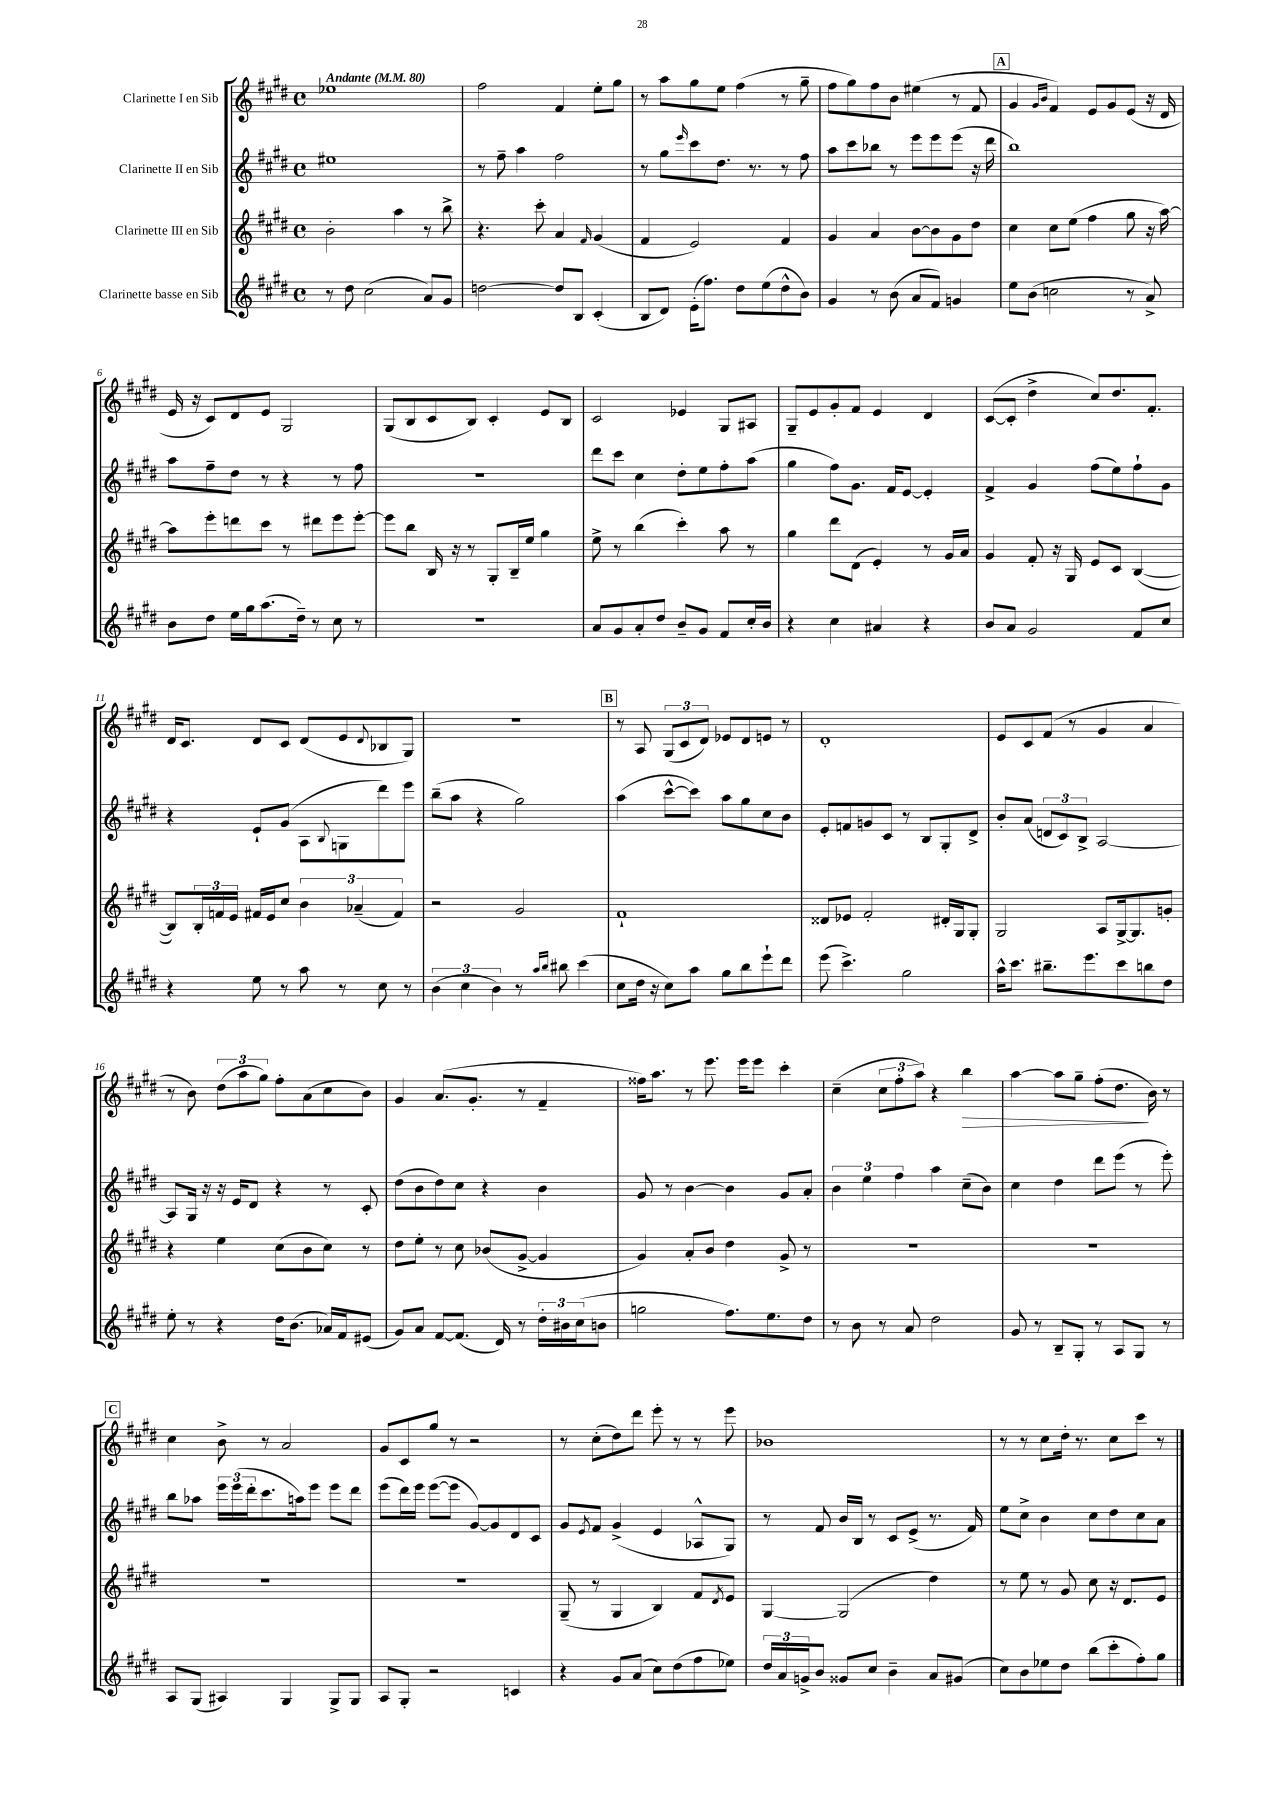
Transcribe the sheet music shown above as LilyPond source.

<<
\new StaffGroup <<
\new Staff = "s0" \with { instrumentName = "Clarinette I en Sib" } {
    \clef treble \key e \major \defaultTimeSignature \time 4/4 \tempo "Andante" 4 = 80
    ees''1 |
    fis''2 fis'4 e''8-. gis''8 |
    r8 a''8 gis''8 e''8 fis''4( r8 gis''8-- |
    fis''8 gis''8) fis''8 b'8 eis''4( r8 fis'8 |
    \mark \markup { \box "A" } gis'4 \grace { gis'16 b'16 } fis'4) e'8 gis'8 e'8( r16 dis'16 |
    e'16 r16 cis'8) dis'8 e'8 gis2 |
    gis8( b8 cis'8 b8) cis'4-. e'8 b8 |
    cis'2 ees'4 gis8 ais8 |
    gis8-- e'8 gis'8-. fis'8 e'4 dis'4 |
    cis'8~( cis'8-. dis''4-> cis''8) dis''8. fis'8.-. |
    dis'16 cis'8. dis'8 cis'8 dis'8( e'8 \appoggiatura { dis'8 } bes8 gis8) |
    R1 |
    \mark \markup { \box "B" } r8 a8 \tuplet 3/2 { gis8( cis'8 dis'8) } ees'8 dis'8 e'8 r8 |
    dis'1-. |
    e'8 cis'8 fis'8( r8 gis'4 a'4 |
    r8 b'8) \tuplet 3/2 { dis''8( a''8 gis''8) } fis''8-. a'8( cis''8 b'8) |
    gis'4 a'8.( gis'8.-. r8 fis'4-- |
    fisis''16) a''8. r8 e'''8. e'''16 e'''8 cis'''4-. |
    cis''4--( \tuplet 3/2 { cis''8 fis''8-. a''8) } r4 b''4\> |
    a''4~ a''8 gis''8-- fis''8-.( dis''8.\! b'16) r8 |
    \mark \markup { \box "C" } cis''4 b'8-> r8 a'2 |
    gis'8 cis'8 gis''8 r8 r2 |
    r8 cis''8-.( dis''8) dis'''8 e'''8-. r8 r8 e'''8 |
    bes'1 |
    r8 r8 cis''8 dis''16-. r8. cis''8 cis'''8 r8 \bar "|." |
}
\new Staff = "s1" \with { instrumentName = "Clarinette II en Sib" } {
    \clef treble \key e \major \defaultTimeSignature \time 4/4
    eis''1 |
    r8 fis''8-- a''4 fis''2 |
    r8 gis''8 \grace { e'''16 } cis'''8 dis''8. r8. r8 fis''8 |
    a''8 cis'''8 bes''8 r8 e'''8 e'''8 e'''8( r16 dis'''16 |
    \mark \markup { \box "A" } b''1) |
    a''8 fis''8-- dis''8 r8 r4 r8 fis''8 |
    R1 |
    dis'''8 cis'''8 cis''4 dis''8-. e''8 fis''8-. a''8( |
    gis''4 fis''8) gis'8. fis'16 e'8~ e'4-. |
    fis'4-> gis'4 fis''8( e''8) fis''8-! gis'8 |
    r4 e'8-! gis'8( a8 \appoggiatura { b8 } g8 dis'''8) e'''8 |
    b''8--( a''8 r4 gis''2) |
    \mark \markup { \box "B" } a''4( cis'''8~-^ cis'''8) a''8 gis''8 cis''8 b'8 |
    e'8-. f'8 g'8 cis'8 r8 b8 gis8-. dis'8-> |
    b'8-. a'8( \tuplet 3/2 { d'8 cis'8) b8-> } a2~ |
    a8 gis16 r16 r16 e'16 dis'8 r4 r8 cis'8-. |
    dis''8( b'8 dis''8) cis''8 r4 b'4 |
    gis'8 r8 b'4~ b'4 gis'8 a'8-. |
    \tuplet 3/2 { b'4 e''4 fis''4 } a''4 cis''8--( b'8) |
    cis''4 dis''4 dis'''8 e'''8( r8 e'''8-.) |
    \mark \markup { \box "C" } b''8 aes''8 \tuplet 3/2 { e'''16 e'''16( dis'''16-. } cis'''8. a''16) e'''8 e'''8 dis'''8 |
    e'''8( dis'''16) e'''16 e'''8~( e'''8 gis'8~) gis'8 dis'8 cis'8 |
    gis'8 \acciaccatura { e'8 } fis'8 gis'4->( e'4 aes8-^ gis8) |
    r8 fis'8 b'16 b16 r8 cis'8 e'8->( r8. fis'16) |
    e''8 cis''8-> b'4 cis''8 dis''8 cis''8 a'8 \bar "|." |
}
\new Staff = "s2" \with { instrumentName = "Clarinette III en Sib" } {
    \clef treble \key e \major \defaultTimeSignature \time 4/4
    b'2-. a''4 r8 b''8-> |
    r4. cis'''8-. a'4 \grace { fis'16 } gis'4( |
    fis'4 e'2) fis'4 |
    gis'4 a'4 b'8~ b'8 gis'8 dis''8 |
    \mark \markup { \box "A" } cis''4 cis''8 e''8( fis''4 gis''8 r16 a''16~) |
    a''8 e'''8-. d'''8 cis'''8 r8 dis'''8 e'''8 e'''8~-. |
    e'''8 b''8 b16 r16 r8 gis8-. b16-- e''16 gis''4 |
    e''8-> r8 b''4( cis'''4-.) a''8 r8 |
    gis''4 dis'''8 dis'8( e'4-.) r8 gis'16 a'16 |
    gis'4 fis'8-. r16 gis16 e'8 cis'8 b4~( |
    b8) \tuplet 3/2 { b16-. f'16 e'16 } fis'16 e'16 cis''8 \tuplet 3/2 { b'4 aes'4--( fis'4) } |
    r2 gis'2 |
    \mark \markup { \box "B" } fis'1-! |
    disis'8 ees'8 fis'2-. dis'16-. gis16 gis8-. |
    gis2 a8 gis16~-> gis8. g'8-. |
    r4 e''4 cis''8( b'8 cis''8) r8 |
    dis''8 e''8-. r8 cis''8 bes'8( gis'8~-> gis'4 |
    gis'4) a'8-. b'8 dis''4 gis'8-> r8 |
    R1 |
    R1 |
    \mark \markup { \box "C" } R1 |
    R1 |
    gis8--( r8 gis4 b4) fis'8 \acciaccatura { dis'8 } e'8 |
    gis4~ gis2( dis''4) |
    r8 e''8 r8 gis'8 cis''8 r16 dis'8. e'8 \bar "|." |
}
\new Staff = "s3" \with { instrumentName = "Clarinette basse en Sib" } {
    \clef treble \key e \major \defaultTimeSignature \time 4/4
    r8 dis''8 cis''2( a'8) gis'8 |
    d''2~ d''8 b8 cis'4-.( |
    b8 dis'8) e'16-.( fis''8.) dis''8 e''8( dis''8-^ b'8) |
    gis'4 r8 b'8( a'8 fis'8) g'4 |
    \mark \markup { \box "A" } e''8 b'8( c''2 r8 a'8->) |
    b'8 dis''8 e''16 gis''16 a''8.( dis''16--) r8 cis''8 r8 |
    R1 |
    a'8 gis'8 a'8-. dis''8 b'8-- gis'8 fis'8 cis''16-. b'16 |
    r4 cis''4 ais'4 r4 |
    b'8 a'8 gis'2 fis'8 cis''8 |
    r4 e''8 r8 a''8 r8 cis''8 r8 |
    \tuplet 3/2 { b'4( cis''4 b'4) } r8 \grace { a''16 b''16 } bis''8 cis'''4( |
    \mark \markup { \box "B" } cis''8 dis''16 r16 cis''8) a''8 gis''8 b''8 e'''8-! dis'''8 |
    e'''8( cis'''4.->) gis''2 |
    a''16-^ cis'''8. bis''8.-- e'''8. cis'''8 b''8 dis''8 |
    e''8-. r8 r4 dis''16 b'8.( aes'16) fis'16 eis'8( |
    gis'8) a'8 fis'8~ fis'8.( dis'16) r8 \tuplet 3/2 { dis''16-. bis'16 cis''16( } b'8 |
    g''2 fis''8.) e''8. dis''8 |
    r8 b'8 r8 a'8 dis''2 |
    gis'8 r8 b8-- gis8-. r8 a8 gis8 r8 |
    \mark \markup { \box "C" } a8 gis8( ais4) gis4 gis8-> gis8 |
    a8 gis8-. r2 c'4 |
    r4 gis'8 a'8( cis''8) dis''8( fis''8 ees''8) |
    \tuplet 3/2 { dis''16 a'16 g'16-> } b'8 gisis'8 cis''8 b'4-- a'8 gis'8( |
    cis''8) b'8 ees''8 dis''8 b''8( cis'''8-. fis''8-.) gis''8 \bar "|." |
}
>>
>>
